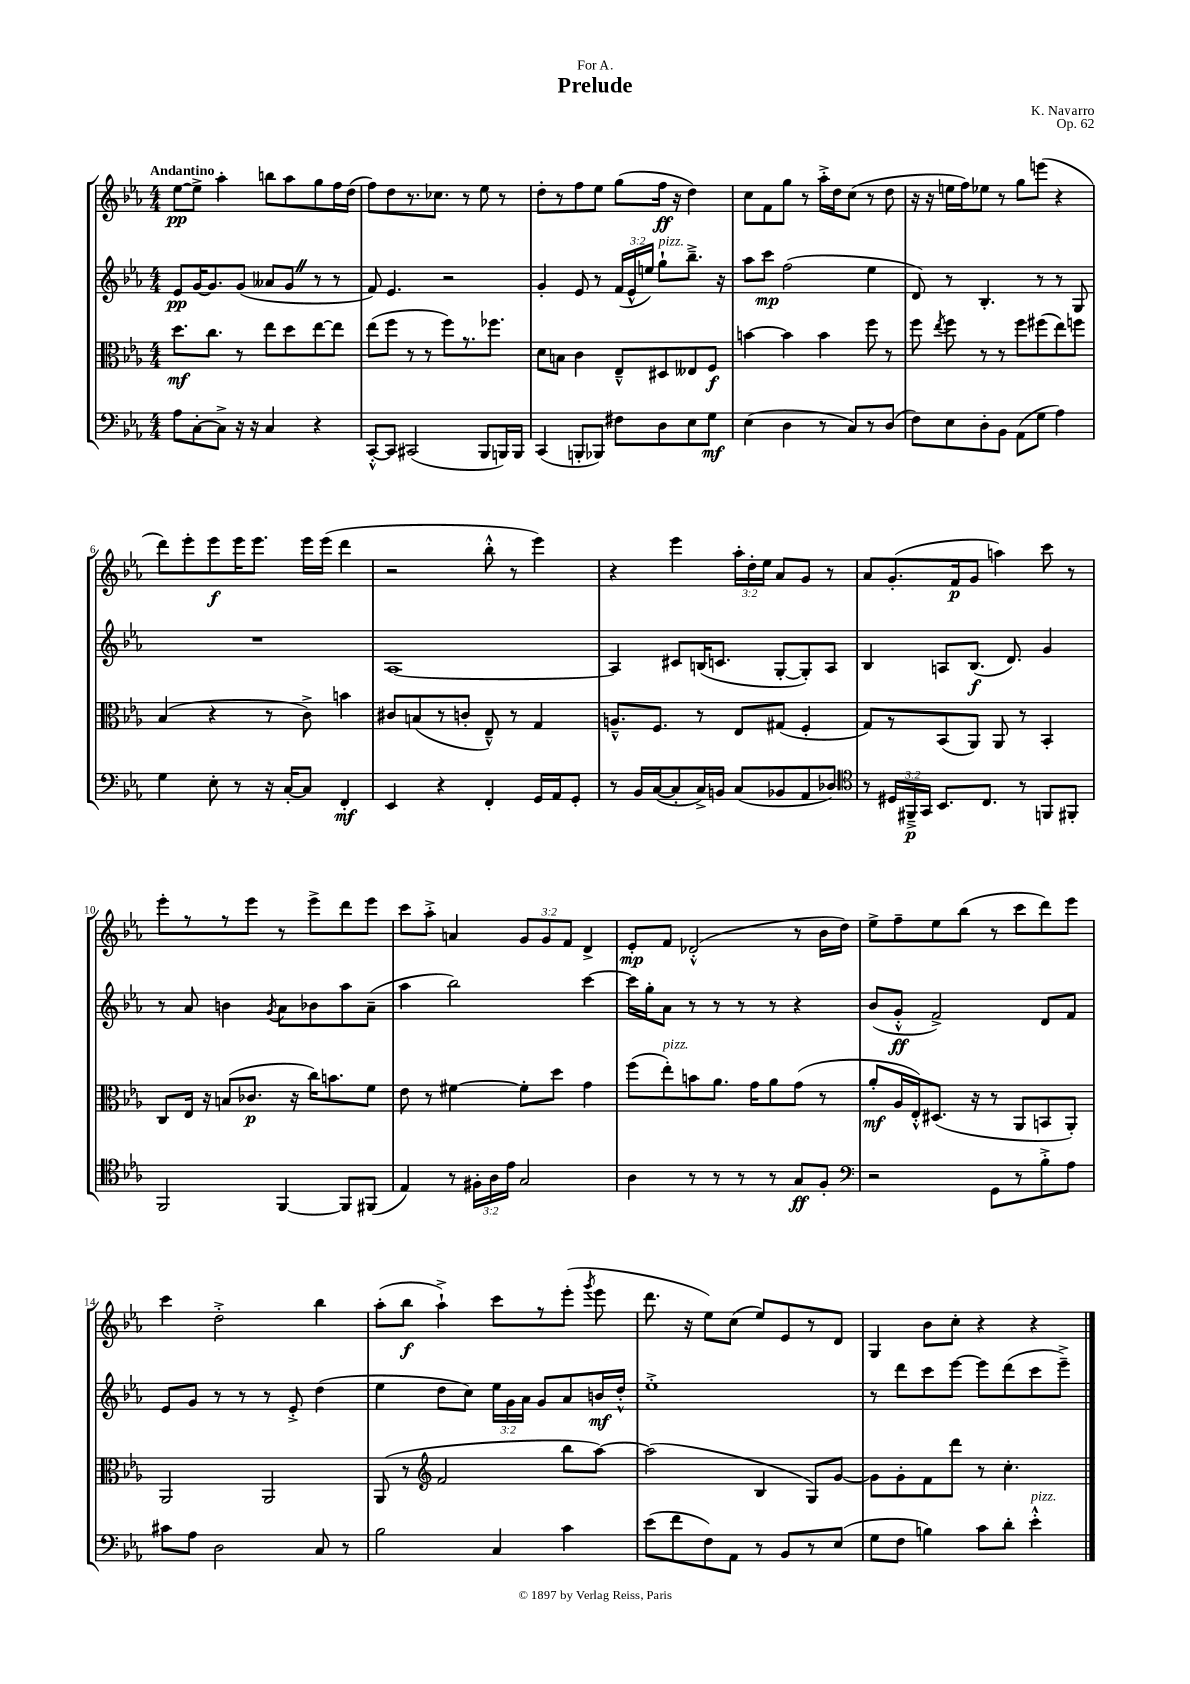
\header { title = "Prelude" composer = "K. Navarro" dedication = "For A." opus = "Op. 62" }
<<
\new StaffGroup <<
\new Staff = "s0" {
    \clef treble \key ees \major \numericTimeSignature \time 4/4 \override Staff.TupletNumber.text = #tuplet-number::calc-fraction-text \tempo "Andantino"
    \autoBeamOff ees''8[~\pp ees''8]-> aes''4-. b''8[ aes''8 g''8 f''16 d''16]( |
    f''8[) d''8 r8. ces''8.] r8 ees''8 r8 |
    d''8[-. r8 f''8 ees''8] g''8[( f''16]\ff r16 d''4) |
    c''8[ f'8 g''8] r8 aes''16[-.-> d''16 c''8]( r8 d''8 |
    r16 r16 e''16[ f''16) ees''8] r8 g''8[ e'''8]( r4 |
    d'''8[) ees'''8-. ees'''8\f ees'''16 ees'''8.] ees'''16[ ees'''16]( d'''4 |
    r2 bes''8-.-^ r8 ees'''4) |
    r4 ees'''4 \tuplet 3/2 { aes''16[-. d''16-. ees''16] } aes'8[ g'8] r8 |
    aes'8[ g'8.-.( f'16\p g'8] a''4) c'''8 r8 |
    ees'''8[-. r8 r8 ees'''8] r8 ees'''8[-> d'''8 ees'''8] |
    c'''8[ aes''8]-.-> a'4 \tuplet 3/2 { g'8[ g'8 f'8] } d'4-> |
    ees'8[-.\mp f'8] des'2-.-^( r8 bes'16[ d''16]) |
    ees''8[-> f''8-- ees''8 bes''8]( r8 c'''8[ d'''8) ees'''8] |
    c'''4 d''2-.-> bes''4 |
    aes''8[-.( bes''8]\f aes''4-!->) c'''8[ r8 ees'''8]-.( \acciaccatura { g'''8 } ees'''8 |
    d'''8. r16 ees''8[) c''8]( ees''8[) ees'8 r8 d'8] |
    g4 bes'8[ c''8]-. r4 r4 \bar "|." |
}
\new Staff = "s1" {
    \clef treble \key ees \major \numericTimeSignature \time 4/4 \override Staff.TupletNumber.text = #tuplet-number::calc-fraction-text
    \autoBeamOff ees'8[\pp g'16~ g'8. g'8]( aeses'8[ g'8] \once \override BreathingSign.text = \markup { \musicglyph "scripts.caesura.straight" } \breathe r8 r8 |
    f'8) ees'4. r2 |
    g'4-. ees'8 r8 \tuplet 3/2 { f'16[( ees'16-^ e''16]) } g''8[-!^\markup { \italic "pizz." } bes''8.]---> r16 |
    aes''8[ c'''8]\mp f''2( ees''4 |
    d'8) r8 bes4.-. r8 r8 g8 |
    R1 |
    aes1~ |
    aes4 cis'8[ b16( c'8.] g8[~-. g8-.) aes8] |
    bes4 a8[ bes8.]\f( d'8.) g'4 |
    r8 aes'8 b'4 \acciaccatura { g'8 } aes'8[ bes'8 aes''8 aes'8]--( |
    aes''4 bes''2) c'''4~ |
    c'''16[ g''16-. aes'8] r8 r8 r8 r8 r4 |
    bes'8[( g'8]-.-^\ff f'2->) d'8[ f'8] |
    ees'8[ g'8] r8 r8 r8 ees'8-.-> d''4( |
    ees''4 d''8[ c''8]) \tuplet 3/2 { ees''16[ g'16 aes'16] } g'8[ aes'8 b'16\mf d''16]-.-^ |
    ees''1-.-> |
    r8 d'''8[ c'''8 ees'''8]~ ees'''8[ d'''8( c'''8 ees'''8]--->) \bar "|." |
}
\new Staff = "s2" {
    \clef alto \key ees \major \numericTimeSignature \time 4/4
    \autoBeamOff d''8.[\mf c''8.] r8 ees''8[ d''8 ees''8~ ees''8] |
    ees''8[( f''8] r8 r8 f''8[) r8. fes''8.] |
    d'8[ b8] c'4 ees8[---^ dis8 eeses8 f8]\f |
    b'4~ b'4 b'4 f''8 r8 |
    f''8 \acciaccatura { ees''8 } f''8 r8 r8 f''8[ fis''8( ees''8) f''8] |
    bes4( r4 r8 c'8->) b'4 |
    cis'8[ b8( r8 c'8]-. ees8---^) r8 g4 |
    a8.[---^ f8.] r8 ees8[ gis8]( f4-. |
    g8[) r8 bes,8( aes,8]) aes,8 r8 bes,4-. |
    c8[ ees16] r16 b8[( ces'8.]\p r16 c''16[) b'8. f'8] |
    ees'8 r8 fis'4~ fis'8[-. d''8] g'4 |
    f''8[( ees''8-.^\markup { \italic "pizz." }) b'8 aes'8.] g'16[ aes'8 g'8]( r8 |
    aes'8[-.\mf aes16 ees16-.-^) dis8.]( r16 r8 aes,8[ b,8 aes,8]-.) |
    aes,2 aes,2 |
    aes,8( r8 \clef treble f'2 bes''8[ aes''8]~) |
    aes''2( bes4 g8[) g'8]~ |
    g'8[ g'8-. f'8 d'''8] r8 c''4.-. \bar "|." |
}
\new Staff = "s3" {
    \clef bass \key ees \major \numericTimeSignature \time 4/4 \override Staff.TupletNumber.text = #tuplet-number::calc-fraction-text
    \autoBeamOff aes8[ c8~-. c8]-> r16 r16 c4 r4 |
    c,8[~-.-^ c,8] cis,2( bes,,8[ b,,16) b,,16] |
    c,4( b,,8[-. bes,,8]) fis8[ d8 ees8 g8]\mf |
    ees4( d4 r8 c8[) r8 d8]( |
    f8[) ees8 d8-. bes,8] aes,8[( g8] aes4) |
    g4 ees8-. r8 r16 c16[~-. c8] f,4-.\mf |
    ees,4 r4 f,4-. g,16[ aes,16 g,8]-. |
    r8 bes,16[ c16~( c8-. c16->) b,16] c8[( bes,8 aes,8 des8]) |
    \clef tenor r8 \tuplet 3/2 { dis16[ fis,16--->\p g,16] } bes,8.[ c8.] r8 f,8[ fis,8]-. |
    f,2 f,4~ f,8[ fis,8]( |
    ees4) r8 \tuplet 3/2 { fis16[-. aes16 ees'16] } g2 |
    aes4 r8 r8 r8 r8 g8[\ff f8]-. |
    \clef bass r2 g,8[ r8 bes8-.-> aes8] |
    cis'8[ aes8] d2 c8 r8 |
    bes2 c4 c'4 |
    ees'8[( f'8 f8) aes,8] r8 bes,8[ r8 ees8]( |
    g8[ f8] b4) c'8[ d'8]-. ees'4-.-^^\markup { \italic "pizz." } \bar "|." |
}
>>
>>
